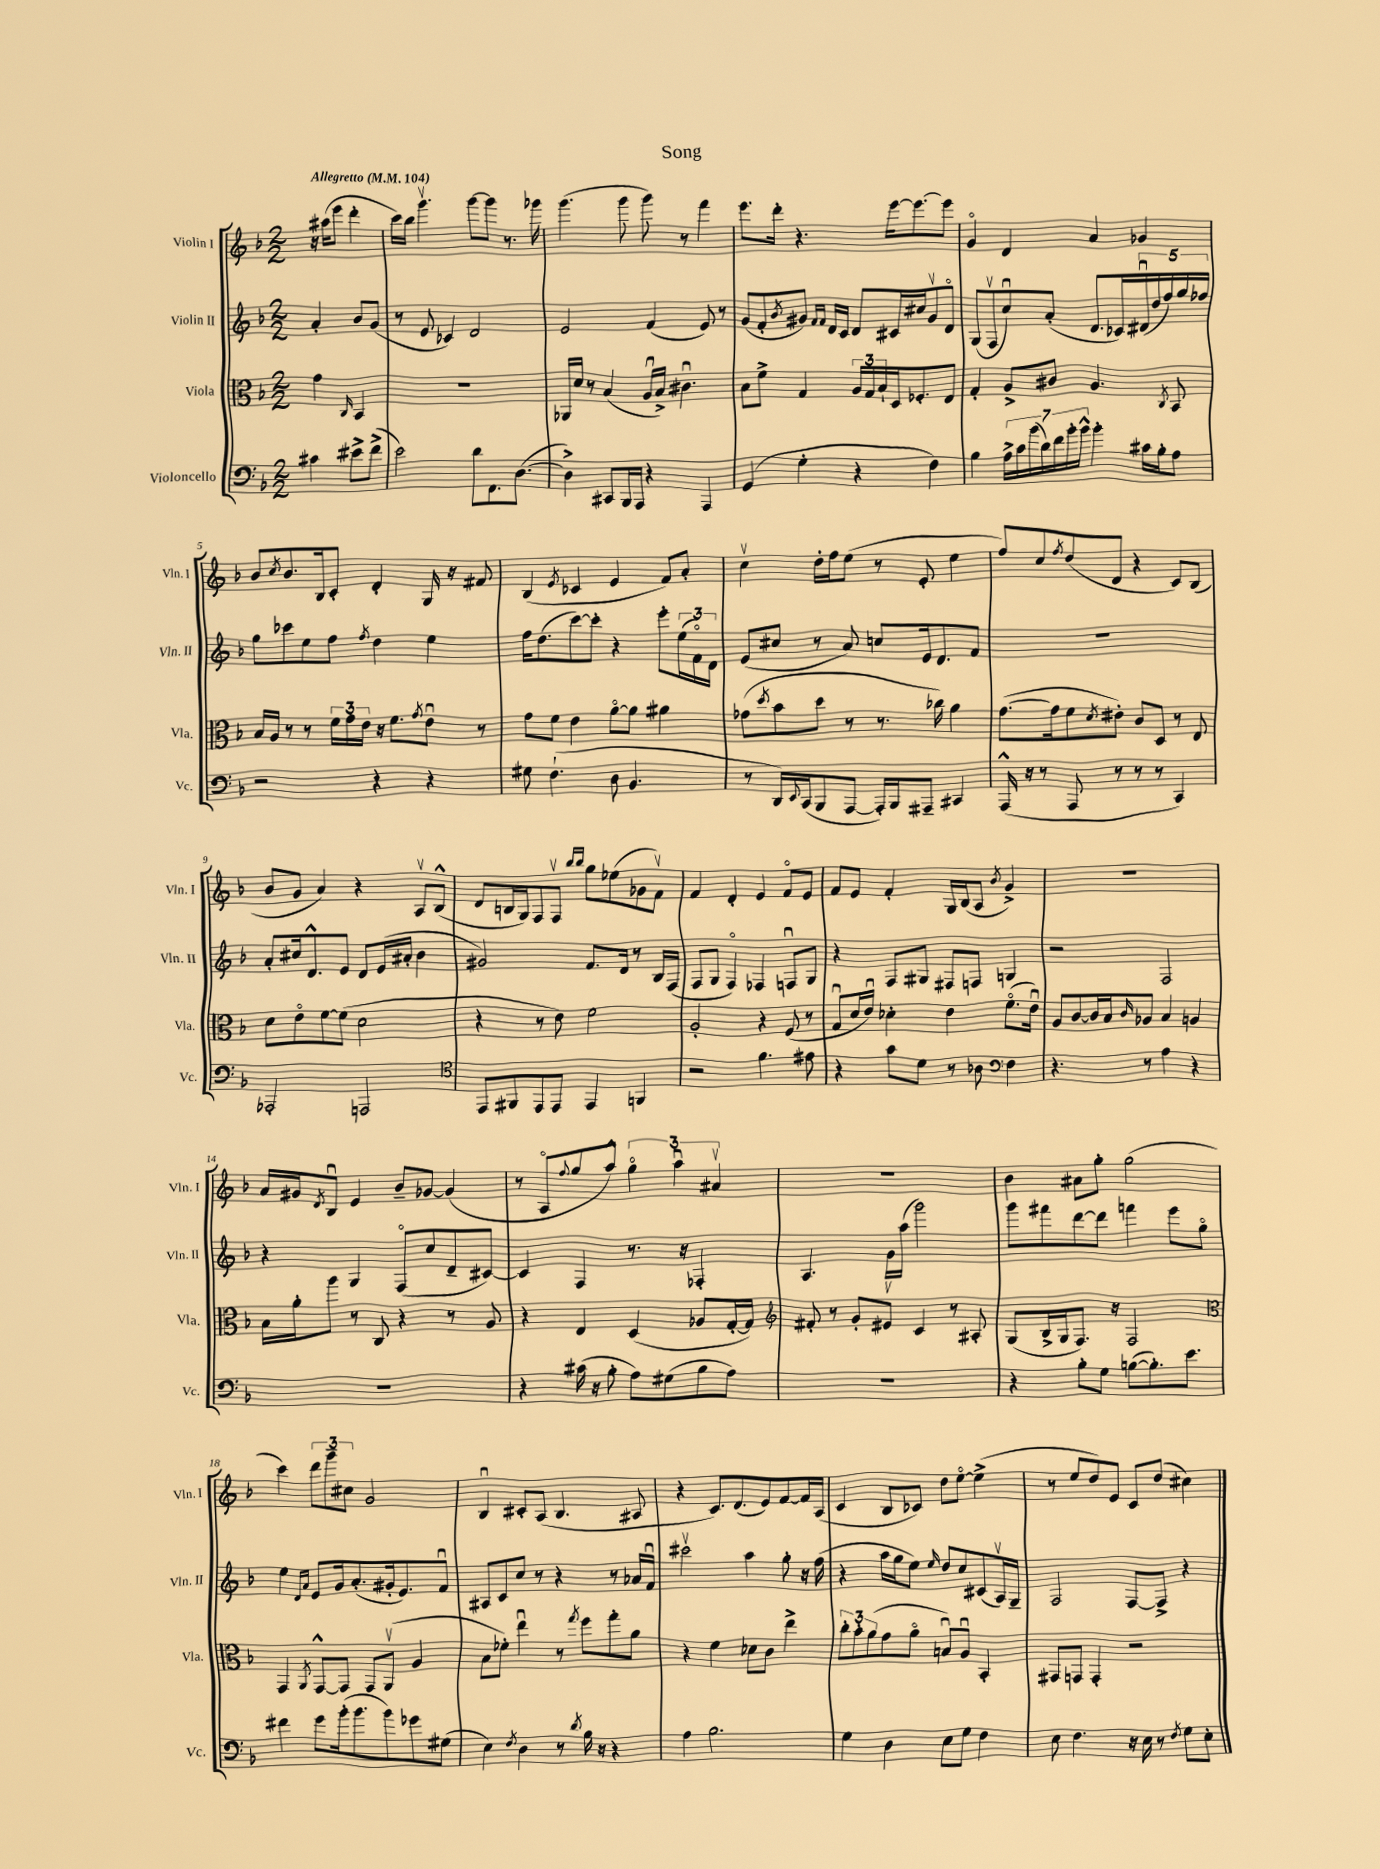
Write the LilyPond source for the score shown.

\header { title = "Song" }
<<
\new StaffGroup <<
\new Staff = "s0" \with { instrumentName = "Violin I" shortInstrumentName = "Vln. I" } {
    \clef treble \key f \major \numericTimeSignature \time 2/2 \partial 2 \tempo "Allegretto" 4 = 104
    r16 ais''16( e'''8 d'''4-. |
    c'''16) bes''16 g'''4.\upbow g'''8~ g'''8 r8. ges'''16 |
    g'''4.( g'''8 g'''8) r8 f'''4 |
    e'''8. d'''16-. r4. e'''16~ e'''8.~ e'''8 |
    g'4\flageolet d'4 a'4 ges'4 |
    bes'8 \acciaccatura { c''8 } bes'8. bes16 c'8-. d'4-. g16 r16 fis'8 |
    bes4( \acciaccatura { e'8 } ces'4 e'4 f'8) a'8-. |
    c''4\upbow d''16-. f''16 e''8( r8 e'8-. e''4 |
    f''8) c''8 \acciaccatura { f''8 } d''8( d'8 r4 c'8) bes8( |
    bes'8 g'8 a'4) r4 a8\upbow bes8-^( |
    d'8 b16 g16) f8 f8\upbow \grace { bes''16 bes''16 } g''8 ees''8( ges'8 f'8\upbow) |
    f'4 d'4-. e'4 f'8\flageolet e'8 |
    f'8 e'8 f'4-. g16 bes16( a8 \acciaccatura { bes'8 } g'4->) |
    R1 |
    a'16 gis'16 \acciaccatura { d'8 } bes8\downbow e'4 bes'8-- ges'8~ ges'4( |
    r8 a8\flageolet \appoggiatura { f''8 } g''8 a''8-^) \tuplet 3/2 { g''4\flageolet a''4\downbow ais'4\upbow } |
    R1 |
    bes'4 ais'8 g''8-. g''2( |
    c'''4) \tuplet 3/2 { d'''8 g'''8-- cis''8 } g'2 |
    bes4\downbow cis'8-. a8( bes4. ais8 |
    r4 c'8.) d'8.( e'8) f'8~ f'16 a16( |
    c'4 bes8 ces'8) d''8 e''8~\flageolet e''4->( |
    r8 e''8 d''8) e'8 c'8 d''8( cis''4) \bar "|." |
}
\new Staff = "s1" \with { instrumentName = "Violin II" shortInstrumentName = "Vln. II" } {
    \clef treble \key f \major \numericTimeSignature \time 2/2 \partial 2
    a'4-. bes'8 g'8( |
    r8 e'8 ces'4) d'2 |
    e'2 f'4( e'8) r8 |
    g'8( f'8-. \acciaccatura { bes'8 } gis'8) \grace { f'16 f'16 } d'16 c'16 d'8 cis'16 cis''16 gis'8\upbow d'8\flageolet |
    g8( f8\upbow c''8\downbow) a'8-.( d'8. ces'16) \tuplet 5/4 { dis'16\downbow( d''16 f''16) g''16 fes''16 } |
    g''8 ces'''8 e''8 f''8 \acciaccatura { f''8 } d''4 e''4 |
    f''16 d''8.( c'''8~) c'''8-. r4 e'''8-. \tuplet 3/2 { e''16( f'16\flageolet) d'16 } |
    e'8( cis''8 r8 a'8) c''8 e'16 d'8. f'8 |
    R1 |
    a'8-. cis''16 d'8.-^ e'8 d'8 e'16( ais'16-. bes'4 |
    gis'2) f'8. d'16 r8 bes16 f16( |
    f8 g8 f4\flageolet) fes4 f8\downbow g8 |
    r4 f8 gis8 fis8 f8 g4 |
    r2 f2 |
    r4 g4 f8\flageolet( c''8 d'8-- cis'8~) |
    cis'4 f4 r8. r16 fes4-. |
    a4. g'16 a''16( g'''2) |
    g'''8 fis'''8 d'''8~ d'''8 f'''4 e'''8 g''8\flageolet |
    e''4 \grace { d'16 a'16 } e'8 g'16 a'8.-.( gis'16-. e'8.) f'8\downbow |
    ais8 c'8 c''8 r8 r4 r8 aes'16 f'16\downbow |
    cis'''2\upbow a''4 g''8-. r16 f''16( |
    r4 a''16 g''16 e''8) \grace { e''16 } d''8 c''8 cis'8( a16\upbow) g16-- |
    f2 f8~ f8-> r4 \bar "|." |
}
\new Staff = "s2" \with { instrumentName = "Viola" shortInstrumentName = "Vla." } {
    \clef alto \key f \major \numericTimeSignature \time 2/2 \partial 2
    g'4 \grace { c16 } bes,4 |
    R1 |
    aes,16 d'16 r8 bes4( a16\downbow bes16->) cis'4.\downbow |
    bes8 f'8-> g4 \tuplet 3/2 { a16 g16 bes16-! } d16 fes8.-. e8 |
    g4-. a8-> cis'8 a4. \acciaccatura { c8 } bes,8 |
    bes16 a16 r8 r8 \tuplet 3/2 { f'16 g'16 e'16 } r16 f'8. \acciaccatura { g'8 } e'8\downbow r8 |
    g'8 f'8 e'4 a'8~\flageolet a'8 ais'4 |
    ges'8( \acciaccatura { d''8 } bes'8 d''8 r8 r8. ces''16) a'4 |
    g'8.~( g'16 f'8 \acciaccatura { d'8 } eis'8-.) c'8 d8 r8 e8 |
    d'8 e'8\flageolet f'8~ f'8( d'2 |
    r4 r8 e'8) f'2 |
    a2-. r4 f8( r8 |
    g8\downbow d'16 e'16\downbow) des'4-. e'4 f'8.\flageolet( e'16\downbow) |
    a8 c'8~ c'16 bes16 \grace { c'16 } aes8 bes4 a4 |
    bes16 a'16-. a''8 r8 c8 r4 r8 a8 |
    r4 e4 d4( aes8 g16~-. g16) |
    \clef treble fis'8-. r8 g'8-. eis'8\upbow c'4 r8 ais8-. |
    g8( bes16-> g16 f8.) r16 f2 |
    \clef alto g,4 \acciaccatura { a,8 } g,8~-^ g,8 g,8 a,8\upbow( a4 |
    bes8 fes'8-.) e''4\downbow r8 \acciaccatura { g''8 } f''8 g''8-. a'8 |
    r4 f'4 des'8 c'8 e''4-> |
    \tuplet 3/2 { c''8-. bes'8-. a'8( } g'8 a'8\flageolet b8\downbow) a8\downbow bes,4-. |
    gis,8 g,8 g,4-. r2 \bar "|." |
}
\new Staff = "s3" \with { instrumentName = "Violoncello" shortInstrumentName = "Vc." } {
    \clef bass \key f \major \numericTimeSignature \time 2/2 \partial 2
    cis'4 eis'8-> f'8->( |
    e'2) d'8 f,8. d8.~( |
    d4->) cis,8 bes,,16 a,,16 r4 a,,4 |
    g,4( g4-. r4 f4) |
    bes4 \tuplet 7/4 { a16-> c'16 bes'16( d'16) f'16 bes'16-. bes'16-^ } bes'4-. cis'16 bes16-. a8 |
    r2 r4 r4 |
    gis8 f4.-!( d8 bes,4. |
    r8 d,16) \appoggiatura { e,8 } c,16( bes,,8 a,,8~ a,,16-.) bes,,16 ais,,8-- cis,4 |
    a,,16-^( r16 r8 a,,8 r8 r8 r8 c,4) |
    aes,,2-. a,,2 |
    \clef tenor e,8 fis,8 e,8 e,8 e,4 f,4 |
    r2 f'4. eis'8 |
    r4 g'8 d'8 r8 aes8 \clef bass f4 |
    r4. r8 a4 r4 |
    R1 |
    r4 cis'16( r16 bes8-. a8) gis8( bes8 a8) |
    R1 |
    r4 bes8-. g8 b8~( b8.-.) e'8. |
    fis'4 g'8 bes'16-.( bes'8. bes'8) ges'8 gis8( |
    e4) \acciaccatura { f8 } d4 r8 \acciaccatura { d'8 } bes16 r16 r4 |
    a4 bes2. |
    g4 d4 e8 g8 f4 |
    e8 f4. r16 e16 r8 \acciaccatura { f8 } g8 e8-. \bar "|." |
}
>>
>>
